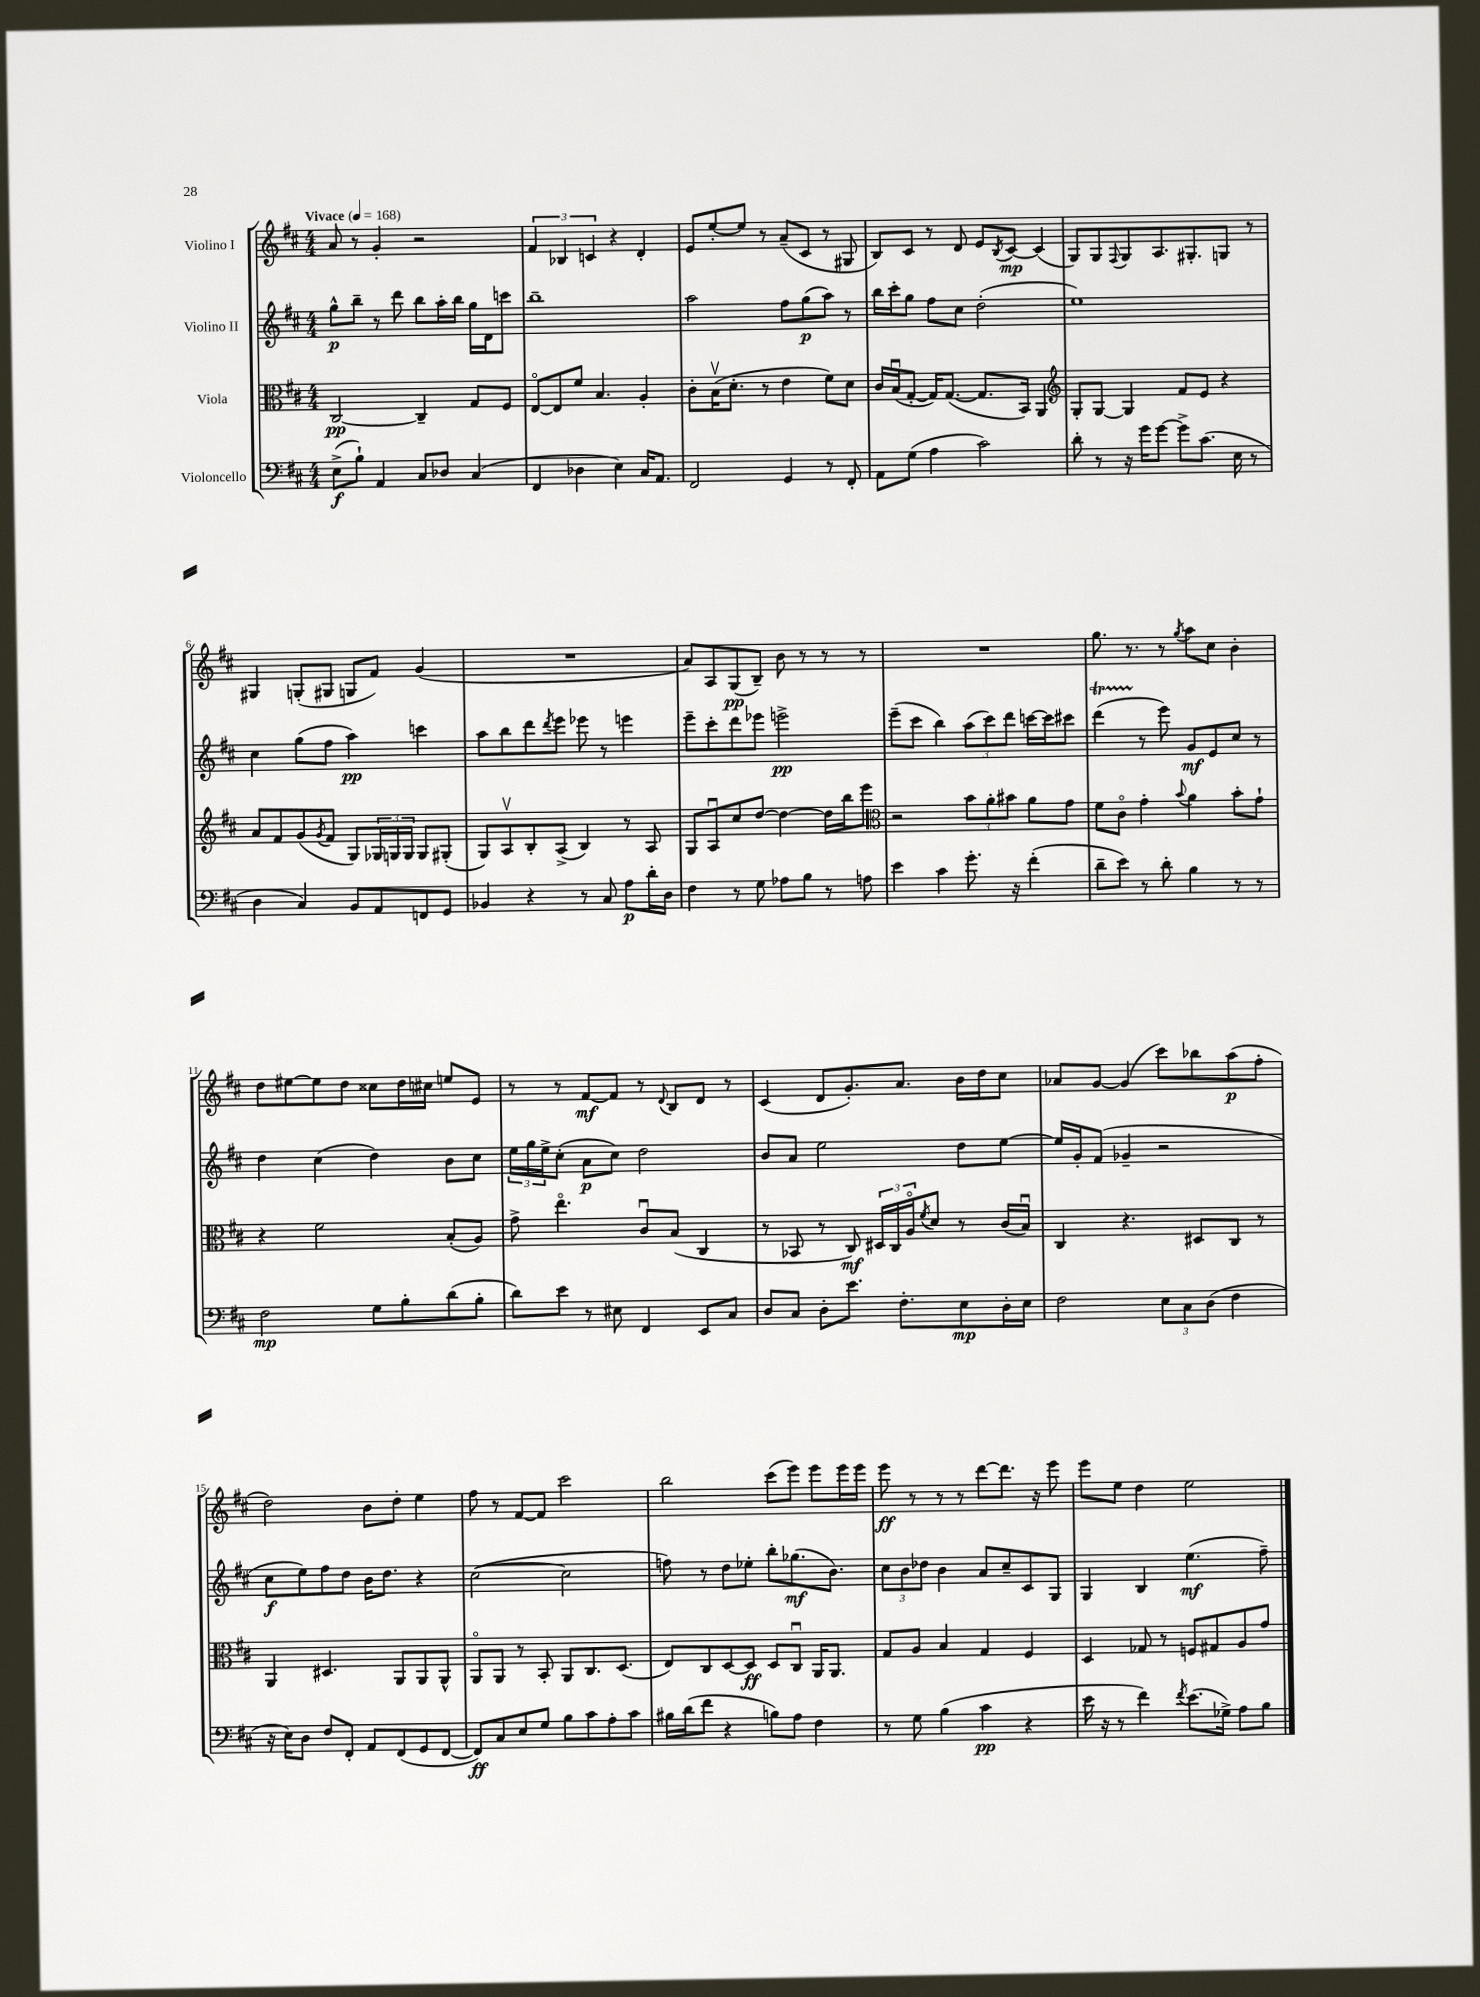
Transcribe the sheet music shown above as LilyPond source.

<<
\new StaffGroup <<
\new Staff = "s0" \with { instrumentName = "Violino I" } {
    \clef treble \key d \major \numericTimeSignature \time 4/4 \tempo "Vivace" 4 = 168
    a'8 r8 g'4-. r2 |
    \tuplet 3/2 { fis'4 bes4 c'4 } r4 d'4-. |
    e'8 e''8~-. e''8 r8 a'8--( cis'8 r8 gis8 |
    b8) cis'8 r8 d'8 e'8 \acciaccatura { b8 } cis'8~\mp cis'4( |
    g8) g8 \appoggiatura { fis8 } g8 a8. gis8.-. g8 r8 |
    gis4 g8-.( gis8 g8 fis'8) g'4( |
    R1 |
    a'8) a8 g8\pp( b8--) b'8 r8 r8 r8 |
    R1 |
    g''8. r8. r8 \acciaccatura { g''8 } a''8 cis''8 b'4-. |
    d''8 eis''8~ eis''8 d''8 cisis''8 d''16 cis''16 e''8 e'8 |
    r8 r8 fis'8~\mf fis'8 r8 \appoggiatura { d'8 } b8 d'8 r8 |
    cis'4( d'8 g'8.-.) a'8. b'16 d''16 cis''8 |
    aes'8 g'8~ g'4( cis'''8) bes''8 a''8\p( fis''8-. |
    d''2) b'8 d''8-. e''4 |
    fis''8 r8 fis'8~ fis'8 cis'''2 |
    b''2 cis'''8( e'''8) e'''8 e'''16 e'''16 |
    e'''8\ff r8 r8 r8 d'''8~ d'''8. r16 e'''8 |
    e'''8 e''8 d''4 e''2 \bar "|." |
}
\new Staff = "s1" \with { instrumentName = "Violino II" } {
    \clef treble \key d \major \numericTimeSignature \time 4/4
    g''8-^\p b''8-- r8 d'''8 b''8 a''16-. b''16 g''16 d'16 c'''8 |
    b''1-- |
    a''2 fis''8 g''8\p( a''8) r8 |
    b''16 cis'''16-. g''8 fis''8 cis''8 d''2-.( |
    e''1) |
    cis''4 g''8( fis''8 a''4\pp) c'''4 |
    a''8 b''8 d'''8 \acciaccatura { d'''8 } e'''8 ees'''8 r8 e'''4 |
    e'''8-- cis'''8-. d'''8 ees'''8 e'''2->\pp |
    e'''8--( cis'''8 b''4) \tuplet 3/2 { a''8( cis'''8) d'''8 } c'''16~ c'''16 cis'''8 |
    d'''4\startTrillSpan( r8\stopTrillSpan e'''8) g'8\mf e'8 cis''8 r8 |
    d''4 cis''4( d''4) b'8 cis''8 |
    \tuplet 3/2 { e''16 g''16 e''16-> } cis''8-.( a'8\p cis''8) d''2 |
    b'8 a'8 e''2 d''8 e''8~ |
    e''16 g'16-. fis'8( ges'4-- r2 |
    cis''8\f e''8) fis''8 d''8 b'16 d''8. r4 |
    cis''2~( cis''2 |
    f''8) r8 d''8 ees''8-. b''8-. ges''8.\mf( b'8.) |
    \tuplet 3/2 { cis''8 b'8 des''8 } b'4 a'8 cis''8-- cis'8 g8 |
    g4 b4 e''4.\mf( fis''8--) \bar "|." |
}
\new Staff = "s2" \with { instrumentName = "Viola" } {
    \clef alto \key d \major \numericTimeSignature \time 4/4
    cis2~\pp cis4-- g8 fis8 |
    e8~\flageolet e8 fis'8 b4. a4-. |
    cis'8-. b16\upbow( d'8.-. r8 e'4 fis'8) d'8 |
    cis'16 b16\downbow( g8~-. g16) g8.~( g8. b,16) a,4 |
    \clef treble g8-. g8~ g4 fis'8 e'8 r4 |
    a'8 fis'8 g'8( \acciaccatura { g'8 } fis'8 g8) \tuplet 3/2 { ges16 g16 g16 } g8 gis8-.( |
    g8) a8\upbow b8-. a8->( b4) r8 a8 |
    g8 a8\downbow cis''8 d''8~ d''4~ d''16 b''16 e'''8 |
    \clef alto r2 \tuplet 3/2 { b'8 a'8-. bis'8 } a'8 g'8 |
    fis'8 cis'8\flageolet g'4-. \appoggiatura { b'8 } a'4 b'8-. g'8-! |
    r4 fis'2 b8-.( a8) |
    g'8-> e''4.\flageolet cis'8\downbow b8( cis4 |
    r8 bes,8 r8 cis8\mf) \tuplet 3/2 { dis16 cis16 a16\flageolet } \acciaccatura { fis'8 } d'8 r8 cis'16( b16\downbow) |
    cis4 r4. dis8 cis8 r8 |
    a,4 dis4. a,8 a,8 a,8-^ |
    a,8\flageolet a,8 r8 b,8-. a,8 cis8. d8.( |
    e8) cis8 d8~ d8\ff d8 cis8\downbow a,16 a,8. |
    g8 a8 b4 g4 fis4 |
    d4 ges8 r8 f8 gis8 a8 g'8 \bar "|." |
}
\new Staff = "s3" \with { instrumentName = "Violoncello" } {
    \clef bass \key d \major \numericTimeSignature \time 4/4
    e8->\f( b8-!) a,4 cis8 des8 cis4( |
    fis,4 des4 e4) cis16 a,8. |
    fis,2 g,4 r8 fis,8-. |
    a,8 g8( a4 cis'2) |
    d'8-. r8 r16 g'16 g'8~ g'8-> cis'8.( e16 r8 |
    d4 cis4) b,8 a,8 f,8 g,8 |
    bes,4 r4 r8 cis8 a8\p d'16-. d16 |
    fis4 r8 g8 aes8 b8 r8 a8 |
    e'4 cis'4 g'8.-. r16 fis'4-.( |
    d'8-- e'8) r8 d'8-. b4 r8 r8 |
    fis2\mp g8 b8-. d'8( b8-. |
    d'8) e'8 r8 eis8 fis,4 e,8 cis8 |
    d8 cis8 d8-. e'8. fis8.-. e8\mp d16-. e16 |
    fis2 \tuplet 3/2 { e8 cis8 d8( } fis4 |
    r16 e16) d8 fis8 fis,8-. a,8 fis,8( g,8 fis,8~ |
    fis,8\ff) cis8 e8 g8 b8 cis'8 a8-. cis'8 |
    bis16 d'16( fis'8 r4 b8) a8 fis4 |
    r8 g8 b4( cis'4\pp r4 |
    e'16 r16 r8 fis'4) \acciaccatura { fis'8 } e'8.( ges16->) a8 b8 \bar "|." |
}
>>
>>
